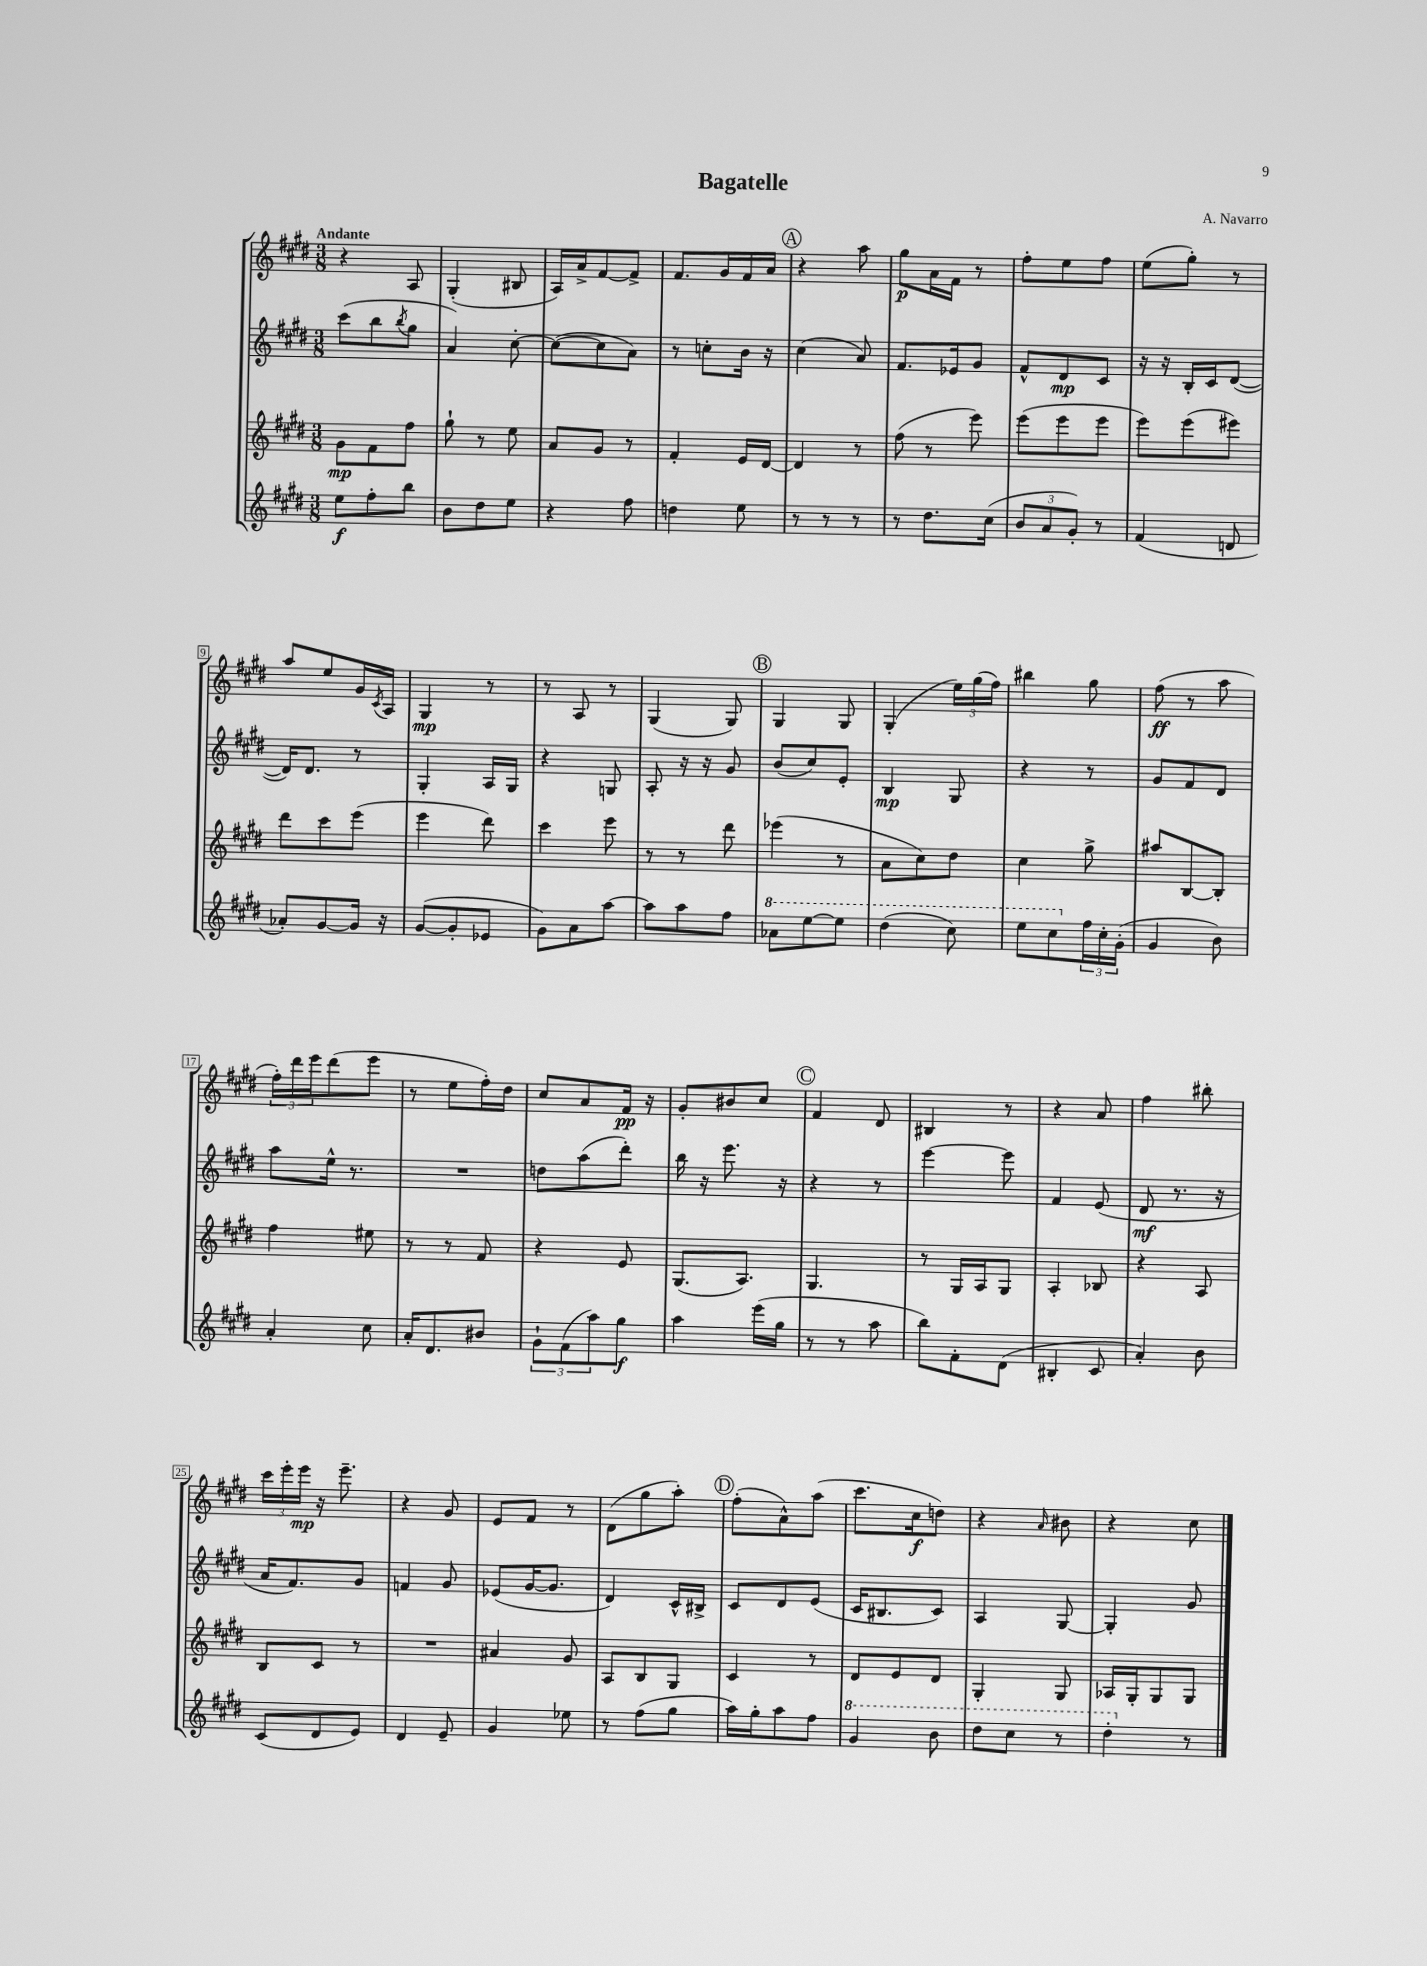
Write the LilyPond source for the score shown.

\header { title = "Bagatelle" composer = "A. Navarro" }
<<
\new StaffGroup <<
\new Staff = "s0" {
    \clef treble \key e \major \numericTimeSignature \time 3/8 \tempo "Andante"
    r4 a8 |
    gis4-.( bis8 |
    a16) a'16-> fis'8~ fis'8-> |
    fis'8. gis'16 fis'16 a'16 |
    \mark \markup { \circle "A" } r4 a''8 |
    gis''8\p a'16 fis'16 r8 |
    fis''8-. e''8 fis''8 |
    e''8( gis''8-.) r8 |
    a''8 e''8 gis'16 \acciaccatura { cis'8 } a16 |
    gis4\mp r8 |
    r8 a8 r8 |
    gis4( gis8) |
    \mark \markup { \circle "B" } gis4 gis8 |
    gis4-.( \tuplet 3/2 { e''16) gis''16( fis''16) } |
    bis''4 gis''8 |
    fis''8\ff( r8 a''8 |
    \tuplet 3/2 { fis''16-.) dis'''16 e'''16 } dis'''8( e'''8 |
    r8 e''8 fis''16-.) dis''16 |
    cis''8 a'8 fis'16\pp r16 |
    gis'8-. bis'8 cis''8 |
    \mark \markup { \circle "C" } fis'4 dis'8 |
    bis4 r8 |
    r4 a'8 |
    fis''4 bis''8-. |
    \tuplet 3/2 { cis'''16 e'''16-. e'''16\mp } r16 e'''8.-- |
    r4 gis'8 |
    e'8 fis'8 r8 |
    dis'8( gis''8 a''8-.) |
    \mark \markup { \circle "D" } fis''8-.( a'8-^) a''8( |
    cis'''8. cis''16\f d''8) |
    r4 \grace { a'16 } bis'8 |
    r4 cis''8 \bar "|." |
}
\new Staff = "s1" {
    \clef treble \key e \major \numericTimeSignature \time 3/8
    cis'''8( b''8 \acciaccatura { b''8 } gis''8 |
    a'4) cis''8~-. |
    cis''8~( cis''8 a'8) |
    r8 c''8-. b'16 r16 |
    \mark \markup { \circle "A" } cis''4( a'8) |
    fis'8. ees'16 gis'8 |
    fis'8-^ dis'8\mp cis'8 |
    r16 r16 b16-. cis'16 dis'8~( |
    dis'16) dis'8. r8 |
    gis4-. a16 gis16 |
    r4 g8 |
    a8-. r16 r16 gis'8 |
    \mark \markup { \circle "B" } b'8( cis''8) e'8-. |
    b4\mp gis8 |
    r4 r8 |
    gis'8 fis'8 dis'8 |
    a''8 e''16-^ r8. |
    R4. |
    d''8 a''8( dis'''8-.) |
    b''16 r16 e'''8. r16 |
    \mark \markup { \circle "C" } r4 r8 |
    e'''4~ e'''8 |
    fis'4 e'8( |
    dis'8\mf r8. r16 |
    a'16 fis'8.) gis'8 |
    f'4 gis'8 |
    ees'8( gis'16~ gis'8. |
    dis'4) cis'16-^ bis16-> |
    \mark \markup { \circle "D" } cis'8 dis'8 e'8( |
    cis'16 bis8. cis'8) |
    a4 gis8~ |
    gis4-. gis'8 \bar "|." |
}
\new Staff = "s2" {
    \clef treble \key e \major \numericTimeSignature \time 3/8
    gis'8\mp fis'8 fis''8 |
    gis''8-! r8 e''8 |
    a'8 gis'8 r8 |
    fis'4-. e'16 dis'16~ |
    \mark \markup { \circle "A" } dis'4 r8 |
    fis''8( r8 e'''8) |
    e'''8( e'''8 e'''8 |
    e'''8) e'''8( eis'''8) |
    dis'''8 cis'''8 e'''8( |
    e'''4 dis'''8) |
    cis'''4 e'''8 |
    r8 r8 dis'''8 |
    \mark \markup { \circle "B" } ees'''4( r8 |
    a'8 cis''8) dis''8 |
    cis''4 gis''8-> |
    ais''8 b8~ b8-. |
    fis''4 eis''8 |
    r8 r8 fis'8 |
    r4 e'8 |
    gis8.( a8.) |
    \mark \markup { \circle "C" } gis4. |
    r8 gis16 a16 gis8 |
    a4-. bes8 |
    r4 a8 |
    b8 cis'8 r8 |
    R4. |
    ais'4 gis'8 |
    a8 b8 gis8 |
    \mark \markup { \circle "D" } cis'4 r8 |
    dis'8 e'8 dis'8 |
    gis4-. gis8 |
    aes16 gis16-. gis8 gis8 \bar "|." |
}
\new Staff = "s3" {
    \clef treble \key e \major \numericTimeSignature \time 3/8
    e''8\f fis''8-. b''8 |
    b'8 dis''8 e''8 |
    r4 fis''8 |
    d''4 e''8 |
    \mark \markup { \circle "A" } r8 r8 r8 |
    r8 dis''8. cis''16( |
    \tuplet 3/2 { b'8 a'8 gis'8-.) } r8 |
    fis'4( d'8 |
    aes'8-.) gis'8~ gis'16 r16 |
    gis'8~( gis'8-. ees'8 |
    gis'8) a'8 a''8~ |
    a''8 a''8 fis''8 |
    \mark \markup { \circle "B" } \ottava #1 aes''8 e'''8~ e'''8 |
    dis'''4( cis'''8) |
    e'''8 cis'''8 \ottava #0 \tuplet 3/2 { fis''16 cis''16-. gis'16-.( } |
    gis'4 b'8) |
    a'4-. cis''8 |
    a'16-. dis'8. bis'8 |
    \tuplet 3/2 { gis'8-! fis'8( a''8) } gis''8\f |
    a''4 e'''16( gis''16 |
    \mark \markup { \circle "C" } r8 r8 a''8 |
    b''8) fis'8-. dis'8( |
    bis4-. cis'8 |
    a'4-.) b'8 |
    cis'8( dis'8 e'8) |
    dis'4 e'8-- |
    gis'4 ees''8 |
    r8 fis''8( gis''8 |
    \mark \markup { \circle "D" } a''16) gis''16-. a''8 fis''8 |
    \ottava #1 gis''4 b''8 |
    dis'''8 cis'''8 r8 |
    dis'''4-. \ottava #0 r8 \bar "|." |
}
>>
>>
\layout { \context { \Score \override BarNumber.stencil = #(make-stencil-boxer 0.1 0.3 ly:text-interface::print) } }
